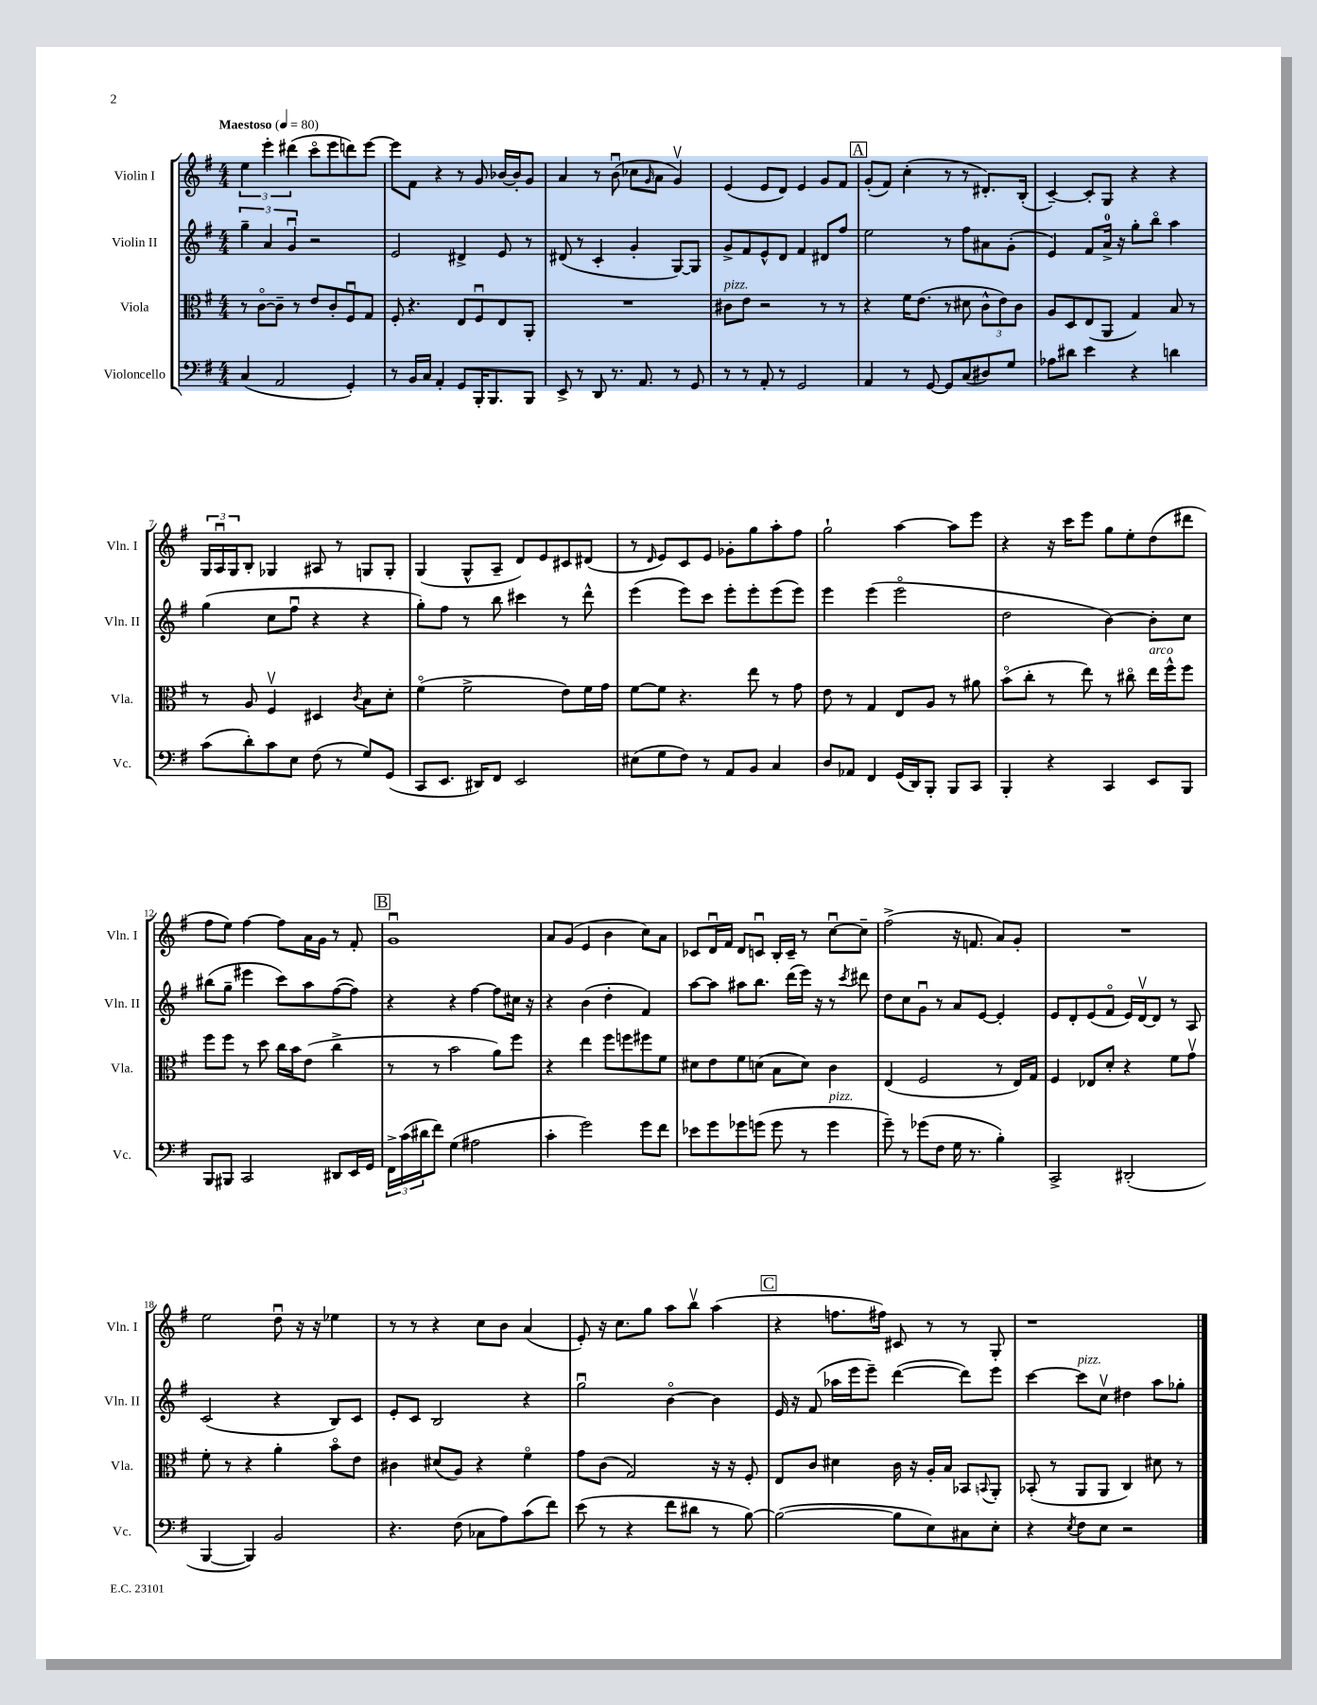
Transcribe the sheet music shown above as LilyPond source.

<<
\new StaffGroup <<
\new Staff = "s0" \with { instrumentName = "Violin I" shortInstrumentName = "Vln. I" } {
    \clef treble \key g \major \numericTimeSignature \time 4/4 \tempo "Maestoso" 4 = 80
    \tuplet 3/2 { e''4 e'''4-. dis'''4( } c'''8\flageolet e'''8 d'''8) e'''8~ |
    e'''8 fis'8 r4 r8 g'8 bes'16~ bes'16-. g'8 |
    a'4 r8 b'8\downbow( ces''8 \grace { g'16 } a'8 g'4\upbow) |
    e'4( e'8 d'8) e'4 g'8 fis'8 |
    \mark \markup { \box "A" } g'8-.( fis'8) c''4-.( r8 r8 dis'8.-.) b16-.( |
    c'4~--) c'8-. g8 r4 r4 |
    \tuplet 3/2 { g16 a16\downbow g16 } b8-. ges4 ais8 r8 g8 g8-. |
    g4( g8-^ a8-- d'8) e'8 cis'8 dis'8( |
    r8 \grace { d'16 } e'8) c'8 e'8 ges'8-. g''8 a''8-. fis''8 |
    g''2-! a''4~ a''8 e'''8 |
    r4 r16 c'''16 e'''8 g''8 e''8-. d''8( dis'''8 |
    fis''8 e''8) fis''4~ fis''8 a'16 g'16 r8 fis'8-. |
    \mark \markup { \box "B" } g'1\downbow |
    a'8 g'8( e'4 b'4 c''8) a'8 |
    ces'8 d'16\downbow fis'16 d'8 c'8\downbow b16-. c'16-- r8 c''8~\downbow c''8-- |
    fis''2->( r16 f'8. a'8) g'8-. |
    R1 |
    e''2 d''8\downbow r16 r16 ees''4 |
    r8 r8 r4 c''8 b'8 a'4( |
    e'8-.) r16 c''8. g''8 a''8 b''8\upbow a''4( |
    \mark \markup { \box "C" } r4 f''8. fis''16) cis'8 r8 r8 g8-. |
    r1 \bar "|." |
}
\new Staff = "s1" \with { instrumentName = "Violin II" shortInstrumentName = "Vln. II" } {
    \clef treble \key g \major \numericTimeSignature \time 4/4
    \tuplet 3/2 { g''4-- a'4 g'4\downbow } r2 |
    e'2 dis'4-> e'8 r8 |
    dis'8( r8 c'4-. g'4-. g8~) g8 |
    g'8-> fis'8 e'8-^ d'8 fis'4 dis'8 fis''8 |
    \mark \markup { \box "A" } e''2 r8 fis''8 ais'8 g'8-.( |
    e'4) fis'8 a'16-0-> r16 g''8-. b''8\flageolet a''4 |
    g''4( c''8 fis''8\downbow r4 r4 |
    g''8-.) fis''8 r8 b''8 cis'''4 r8 d'''8-^ |
    e'''4( e'''8) c'''8 e'''8-. e'''8-. e'''8( e'''8) |
    e'''4 e'''4( e'''2\flageolet |
    d''2 b'4~) b'8-. c''8 |
    bis''8( g''8-- eis'''4 c'''8) a''8 fis''8~( fis''8) |
    \mark \markup { \box "B" } r4 r4 fis''4~ fis''8 cis''16 r16 |
    r4 b'4( d''4-. fis'4) |
    a''8~ a''8 ais''8 b''8. d'''16( e'''16) r16 r8 \acciaccatura { c'''8 } dis'''8 |
    d''8 c''8 g'8\downbow r8 a'8 e'8~ e'4-. |
    e'8 d'8-. e'8( fis'8\flageolet e'16) d'16~\upbow d'8 r8 a8 |
    c'2( r4 b8) c'8 |
    e'8-. c'8 b2 r4 |
    g''2\downbow b'4~\flageolet b'4 |
    \mark \markup { \box "C" } e'16 r16 fis'8( aes''16 e'''16 e'''8--) d'''4~( d'''8) e'''8 |
    c'''4~ c'''8^\markup { \italic "pizz." } c''8\upbow dis''4 a''8 ges''8-. \bar "|." |
}
\new Staff = "s2" \with { instrumentName = "Viola" shortInstrumentName = "Vla." } {
    \clef alto \key g \major \numericTimeSignature \time 4/4
    r8 c'8~\flageolet c'8-- r8 e'8 c'8-. fis8\downbow g8 |
    fis8-. r4. e8 fis8\downbow e8 a,8-. |
    R1 |
    cis'8^\markup { \italic "pizz." } e'8 r2 r8 r8 |
    \mark \markup { \box "A" } r4 fis'16 e'8.( r8 dis'8 \tuplet 3/2 { c'8-^ e'8) c'8 } |
    a8 d8 e8( a,8 g4) b8 r8 |
    r8 a8 fis4\upbow dis4 \acciaccatura { c'8 } b8 d'8-. |
    fis'4\flageolet( fis'2-> e'8) fis'16 g'16 |
    fis'8~ fis'8 r4. e''8 r8 g'8 |
    e'8 r8 g4 e8 a8 r8 ais'8 |
    b'8\flageolet( c''8-. r8 e''8) r8 cis''8\flageolet e''16^\markup { \italic "arco" } fis''16-^ fis''8 |
    fis''8 fis''8 r8 d''8 c''16 b'16 e'8( c''4-> |
    \mark \markup { \box "B" } r8 r8 b'2 a'8) fis''8 |
    r4 e''4 fis''8 f''8 fis''8 fis'8 |
    dis'8 e'8 fis'8 d'8( b8 d'8) c'4 |
    e4( fis2 r8 e16) g16 |
    fis4 ees8 d'8-. r4 fis'8 g'8\upbow |
    fis'8-. r8 r4 a'4-. b'8\flageolet e'8 |
    cis'4 dis'8( a8) r4 fis'4\flageolet |
    g'8 c'8( g2) r16 r16 fis8-. |
    \mark \markup { \box "C" } e8 c'8 dis'4 c'16 r16 a16-. b16 bes,8 \appoggiatura { b,8 } a,8-. |
    bes,8-.( r8 a,8 a,8 c4) dis'8 r8 \bar "|." |
}
\new Staff = "s3" \with { instrumentName = "Violoncello" shortInstrumentName = "Vc." } {
    \clef bass \key g \major \numericTimeSignature \time 4/4
    c4( a,2 g,4-.) |
    r8 b,16 c16 a,4-. g,8 b,,16-. b,,8. b,,8 |
    e,8-> r8 d,8 r8. a,8. r8 g,8 |
    r8 r8 a,8-. r8 g,2 |
    \mark \markup { \box "A" } a,4 r8 g,8~ g,8 c8( dis8) g8 |
    aes8 dis'8 e'4 r4 d'4 |
    c'8( d'8-.) c'8 e8 fis8( r8 g8) g,8( |
    c,8 e,8. dis,16) fis,8 e,2 |
    eis8( g8 fis8) r8 a,8 b,8 c4 |
    d8 aes,8 fis,4 g,16( d,16) b,,8-. b,,8 c,8 |
    b,,4-. r4 c,4 e,8 b,,8 |
    b,,8 bis,,8 c,2 dis,8 e,16 g,16 |
    \mark \markup { \box "B" } \tuplet 3/2 { fis,16-> c'16( dis'16 } fis'8) g4( ais2 |
    c'4-. g'2) g'8 fis'8 |
    ees'8 g'8 ges'8 g'8( g'8 r8 g'4^\markup { \italic "pizz." } |
    g'8--) r8 ges'8( fis8 g16 r8. b4-.) |
    c,2-> dis,2-.( |
    b,,4~ b,,4) b,2 |
    r4. fis8( ces8 a8) c'8( fis'8) |
    e'8( r8 r4 fis'8 dis'8 r8 b8~) |
    \mark \markup { \box "C" } b2~( b8 e8) cis8 e8-. |
    r4 \acciaccatura { e8 } fis8 e8 r2 \bar "|." |
}
>>
>>
